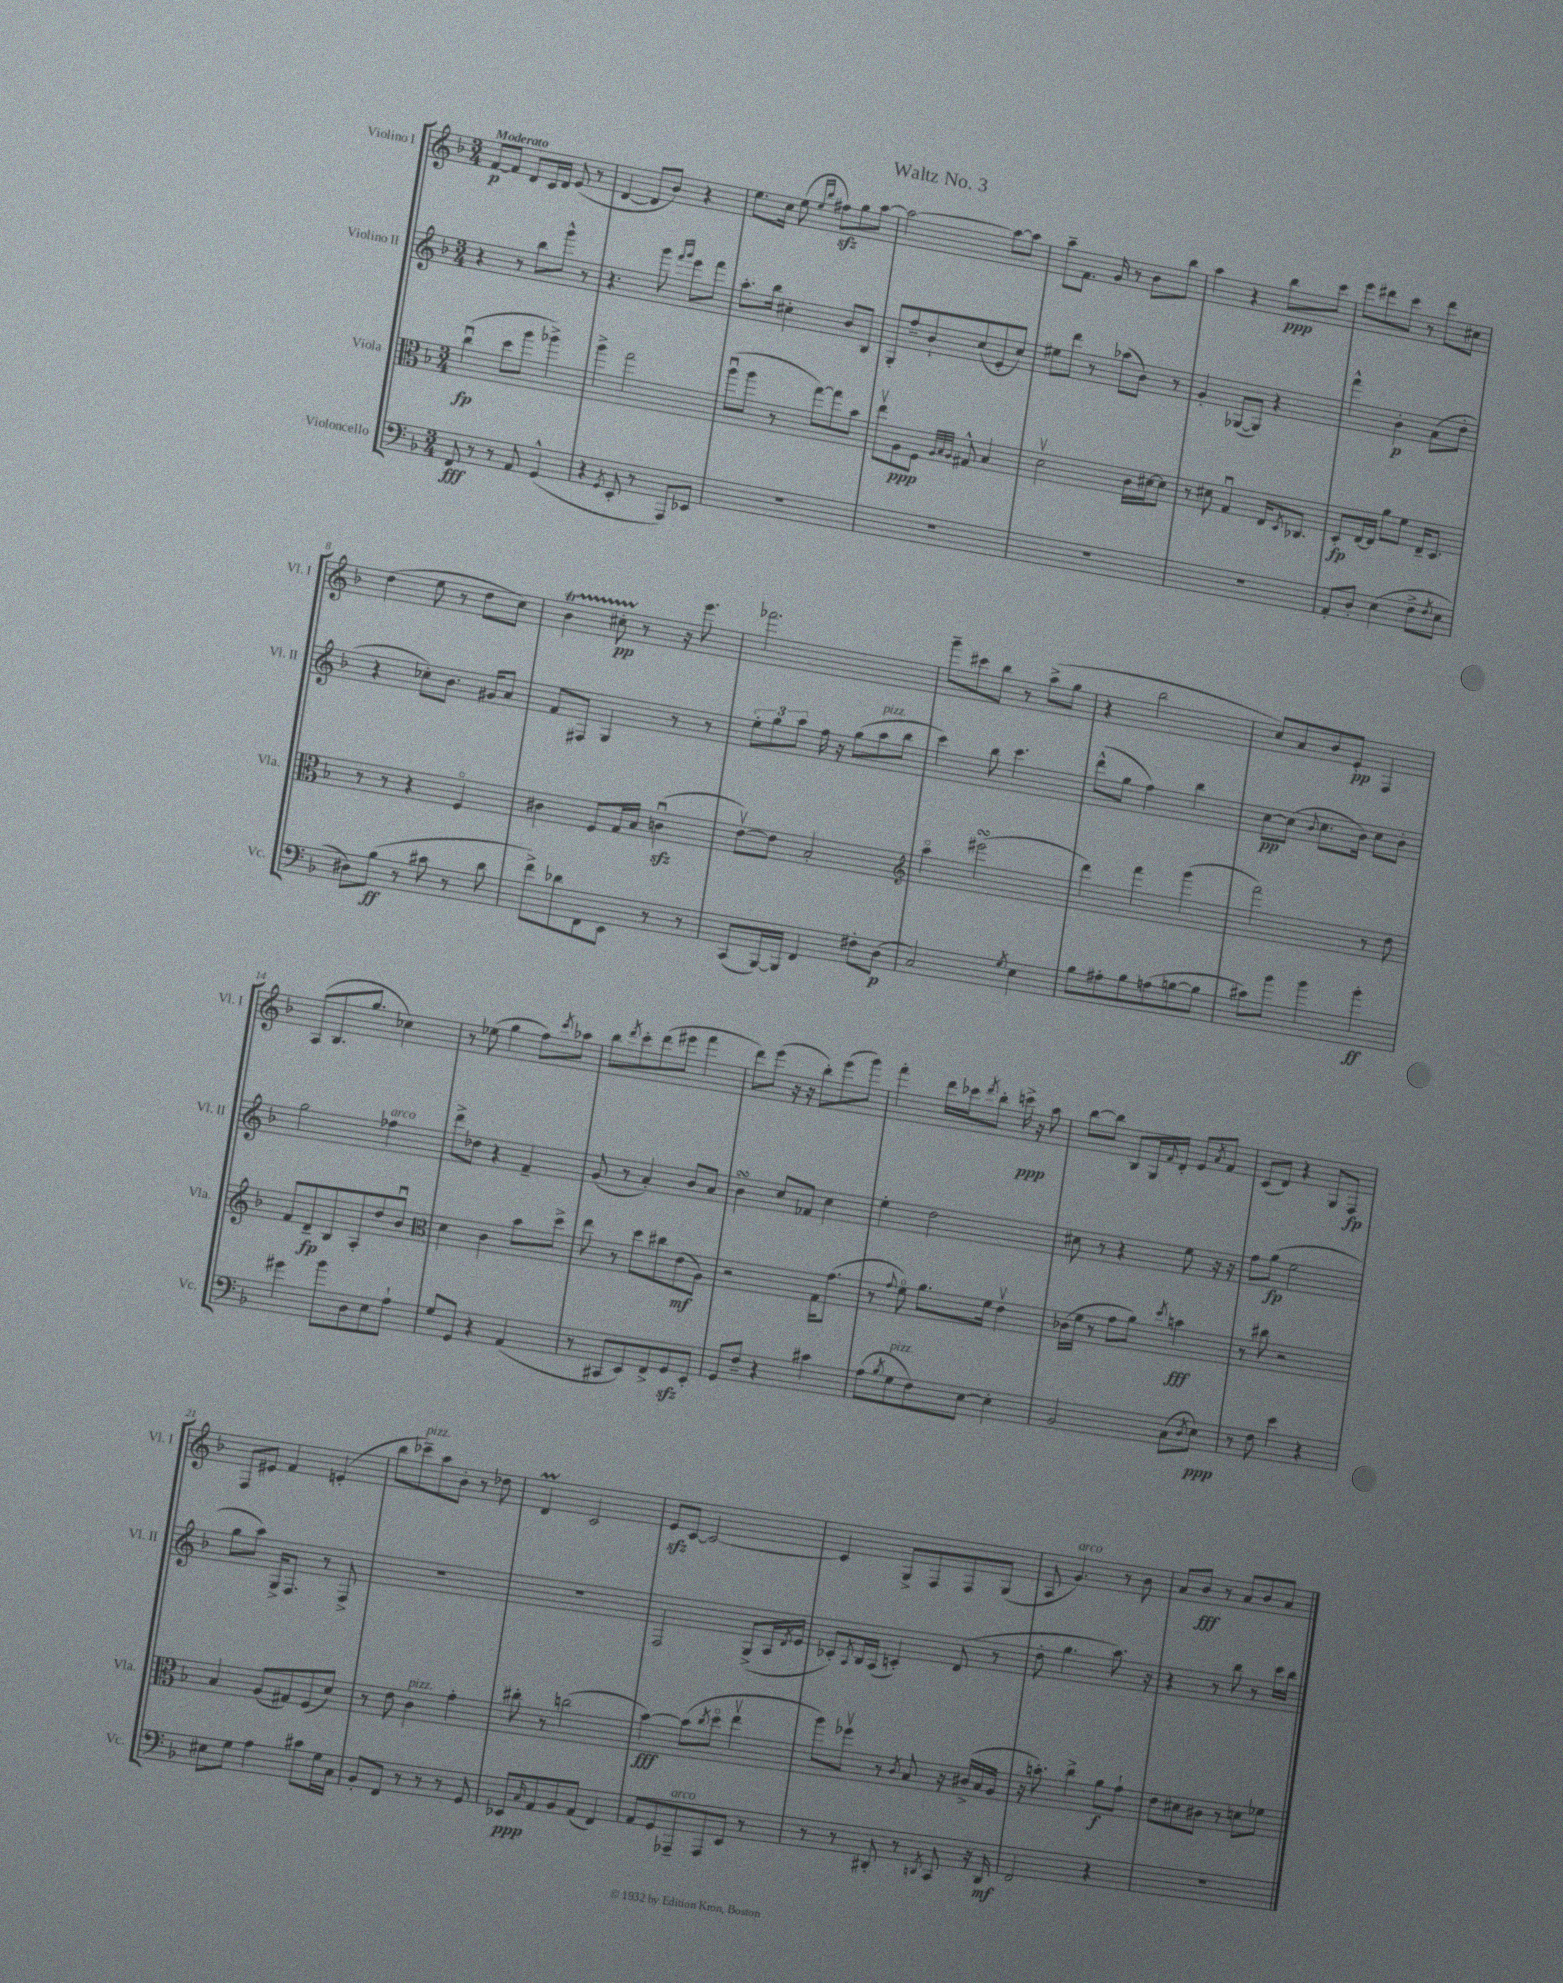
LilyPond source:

\header { title = "Waltz No. 3" }
<<
\new StaffGroup <<
\new Staff = "s0" \with { instrumentName = "Violino I" shortInstrumentName = "Vl. I" } {
    \clef treble \key f \major \numericTimeSignature \time 3/4 \tempo "Moderato"
    f'8~\p f'8 d'8 c'16 d'16 e'8( r8 |
    d'4~ d'8 bes'8) r4 |
    e''8. c''16 e''8( \grace { e''16 bes''16 } fis''8\sfz) g''8 a''8~ |
    a''2~ a''8~ a''8 |
    a''8-- f'8. g'16 r8 bes'8 bes''8 |
    a''4 r4 bes''8\ppp c'''8 |
    e'''8 dis'''8 c'''8 r8 dis'''8 cis''8 |
    d''4( e''8 r8 d''8 c''8) |
    bes'4\startTrillSpan cis''8-.\pp r8\stopTrillSpan r16 e'''8. |
    fes'''2. |
    g'''8-- cis'''8 bes''8 r8 a''8->( g''8 |
    r4 bes''2 |
    c''8) a'8 bes'8 e'8-.\pp f4 |
    a8( bes8. g''8. ces''4) |
    r8 ees''8( g''4 f''8) \acciaccatura { c'''8 } aes''8 |
    bes''8 \acciaccatura { d'''8 } c'''8-. d'''8( eis'''8 f'''4 |
    d'''8) e'''8( r16 r16 bes''8-.) e'''8( g'''8) |
    f'''4-. d'''16 ces'''16 \acciaccatura { d'''8 } bes''8-. c'''16->\ppp r16 a''8 |
    bes''8~ bes''8 bes8 g16 \appoggiatura { f'8 } d'16-. e'8 \acciaccatura { a'8 } f'8 |
    c'8( d'8) r4 g8 f8\fp |
    f8 eis'8 f'4 e'4-.( |
    bes''8 ces'''8--^\markup { \italic "pizz." }) a''8 bes'8-. r8 des''8 |
    d'4\prall c'2 |
    e'8\sfz c'8~ c'2~ |
    c'4 g8-> f8 f8 g8( |
    a8 g'4.^\markup { \italic "arco" }) r8 bes'8 |
    a'8 bes'8\fff r8 a'8 bes'8 a'8 \bar "|." |
}
\new Staff = "s1" \with { instrumentName = "Violino II" shortInstrumentName = "Vl. II" } {
    \clef treble \key f \major \numericTimeSignature \time 3/4
    r4 r8 bes''8 g'''8-^ r8 |
    r4. g'''8 \grace { f'''16 g'''16 } e'''8 f'''8 |
    a''8.-. bes''16 cis''4-. bes'8 bes8 |
    g8-. f''8-- bes'8-! c''8( e'8-. c''8) |
    eis''8 d'''8 r8 aes''8( bes'8) r8 |
    g'4-. ges8~( ges8) r4 |
    f'''4-^ bes'4-.\p a'8( d''8-. |
    r4 ces''8-.) bes'8. gis'16 a'8 |
    f'8 fis8 g4 r8 r8 |
    \tuplet 3/2 { e''8-. g''8 a''8 } f''16 r16 g''8( a''8^\markup { \italic "pizz." } bes''8 |
    c'''4) bes''8 c'''4. |
    d'''8-^( g''8 f''4) bes''4 |
    c''8~\pp c''8( \appoggiatura { bes'8 } c''8. bes'16) c''8 bes'8-. |
    g''2 fes''4^\markup { \italic "arco" } |
    d'''8-> des''8 r4 f'4-- |
    g'8( r8 a'4-.) bes'8 a'8 |
    bes'4\turn c''8 fes'8 c''4 |
    e''4-. d''2 |
    cis''8 r8 r4 e''8 r16 r16 |
    f''8 g''8\fp( e''2 |
    g''8 a''8) g16-> f8. r8 f8-> |
    R2. |
    R2. |
    f2 g8->( a16 \acciaccatura { d'8 } e'16 |
    ces'8-.) \acciaccatura { a8 } bes16 a16( c'4-.) d'8( r8 |
    d''8-. g''4. a''8.) r16 |
    r4 r8 bes''8 r8 c'''16 bes''16 \bar "|." |
}
\new Staff = "s2" \with { instrumentName = "Viola" shortInstrumentName = "Vla." } {
    \clef alto \key f \major \numericTimeSignature \time 3/4
    c''4\downbow\fp( d''8 a''8 aes''4->) |
    a''4-> g''2 |
    a''8\downbow( a''8 r8 g''8~) g''8 bes'8 |
    e''8\upbow a8\ppp f8 \grace { a32 bes32 a32 } gis8-^ bes4 |
    d'2\upbow c'16 dis'16~ dis'8 |
    r8 dis'8 g4\downbow e16 \acciaccatura { d8 } ces8. |
    d8-.\fp e16~ e16 a'8 f'8 e16-- d8. |
    r8 r8 r4 f4\flageolet |
    cis'4 f8 g16 bes16 c'4\downbow\sfz( |
    e'8~\upbow) e'8 bes2-. |
    \clef treble a''4\flageolet eis'''2\turn( |
    d'''4) f'''4 g'''4( |
    f'''2) r8 d''8 |
    f'8 d'8--\fp bes8 a8-. d''8 bes'8\downbow |
    \clef alto d'4 c'4 bes'8 d''8-> |
    e''8 r8 d''8 cis''8 e'8\mf( a8) |
    r2 g16 g'8.( |
    r8 \appoggiatura { g'8 } f'8\flageolet) a'8. f'16 e'4\upbow |
    ces'16( f'16 r8 g'8 a'8) \acciaccatura { d''8 } b'4\fff |
    r8 cis''8 r2 |
    bes4 a8( gis8) f8( d'8) |
    r8 e'8 c'4^\markup { \italic "pizz." } g'4-. |
    cis''8-. r8 c''2( |
    bes'4~\fff) bes'8( \acciaccatura { c''8 } d''8\flageolet e''4\upbow |
    a''8) fes''8\upbow r8 \acciaccatura { c'8 } bes8 r16 cis'16->( bes16 a16 |
    r16 b'8.-.) c''4-> a'8\f g'8-! |
    e'8 dis'8 cis'8 r8 d'8 fes'8 \bar "|." |
}
\new Staff = "s3" \with { instrumentName = "Violoncello" shortInstrumentName = "Vc." } {
    \clef bass \key f \major \numericTimeSignature \time 3/4
    f,8\fff r8 r8 a,8 g,4-^( |
    r4 \acciaccatura { g,8 } e,8-. r8 a,,8) ees,8 |
    R2. |
    R2. |
    R2. |
    R2. |
    a,8-. d8-. e4( f8-> \acciaccatura { f8 } e8 |
    dis8) bes8\ff( r8 cis'8 r8 d'8 |
    f'8->) des'8 f,8 e,8 r8 r8 |
    c,8( bes,,16~) bes,,16 f,4 fis8-. d8\p( |
    c2) \acciaccatura { g8 } e4 |
    bes8 ais8-. bes8 a8( b8~ b8 |
    cis'8) bes'8 bes'4 bes'4-.\ff |
    gis'4 bes'8 d8 e8 a8-! |
    g8 g,8 r4 a,4( |
    r8 cis,8 e,8) f,8-> g,8\sfz e,8-. |
    g,8 f8-- r4 cis'4 |
    a8( \acciaccatura { bes8 } g8^\markup { \italic "pizz." } f8) e8~ e4-. |
    bes,2 c8( \acciaccatura { d8 } e8\ppp) |
    r8 f8 e'4 r4 |
    eis8 g8 a4 cis'8 g16 c16 |
    bes,8-. f,8 r8 r8 r8 g,8 |
    ees,8\ppp \grace { c16 } a,8 bes,8 a,8( f,4) |
    a,8 g,8 aes,,8--^\markup { \italic "arco" } aes,,8 e,8 r8 |
    r8 r8 dis,8-. r8 \acciaccatura { d,8 } c,8 r16 d,16\mf |
    f,2 r4 |
    R2. \bar "|." |
}
>>
>>
